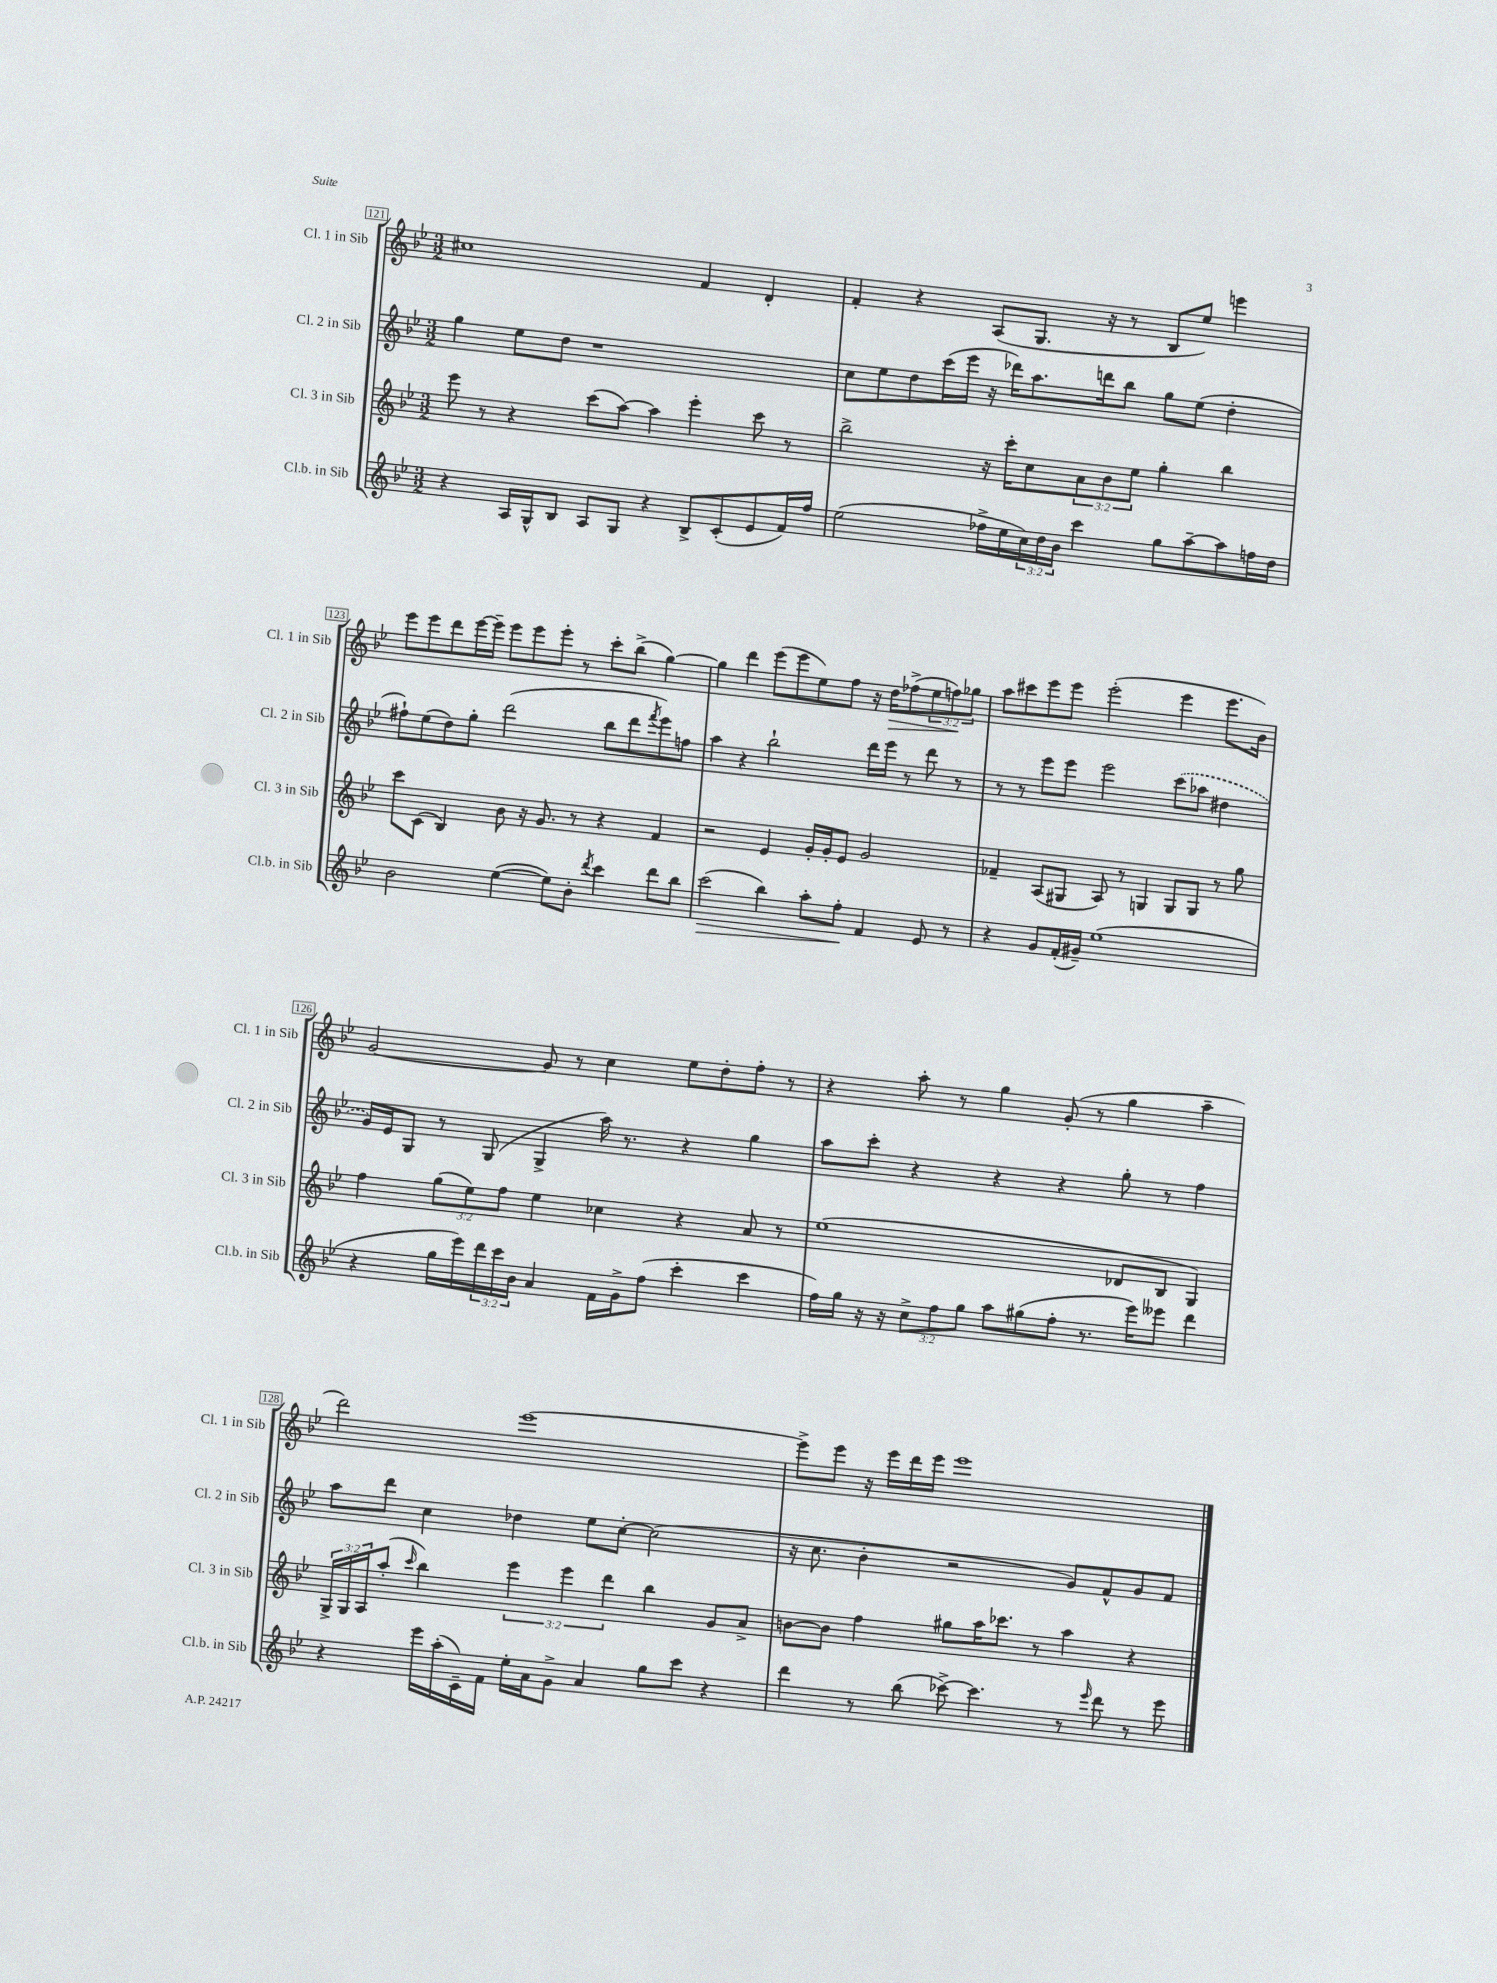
<<
\new StaffGroup <<
\new Staff = "s0" \with { instrumentName = "Cl. 1 in Sib" shortInstrumentName = "Cl. 1 in Sib" } {
    \clef treble \key bes \major \numericTimeSignature \time 3/2 \override Staff.TupletNumber.text = #tuplet-number::calc-fraction-text
    cis''1 f'4 d'4-. |
    f'4-. r4 a8( g8. r16 r8 bes8 ees''8) e'''4 |
    ees'''8 ees'''8 d'''8 ees'''16~ ees'''16-- ees'''8 ees'''8 ees'''8-. r8 c'''8-. bes''8->( g''4~) |
    g''4 d'''4 ees'''8( ees'''8 ees''8) f''8 r16 d''16\> fes''8->( \tuplet 3/2 { ees''8 f''8\!) ges''8 } |
    a''8 cis'''8 ees'''8 ees'''8 ees'''2-.( ees'''4 ees'''8. bes'16) |
    g'2~ g'8 r8 c''4 ees''8 d''8-. f''8-. r8 |
    r4 a''8-. r8 g''4 g'8-.( r8 g''4 a''4-- |
    d'''2) ees'''1~ |
    ees'''8-> ees'''8 r16 ees'''16 d'''16 ees'''16 ees'''1 \bar "|." |
}
\new Staff = "s1" \with { instrumentName = "Cl. 2 in Sib" shortInstrumentName = "Cl. 2 in Sib" } {
    \clef treble \key bes \major \numericTimeSignature \time 3/2
    g''4 ees''8 d''8 r1 |
    c''8 ees''8 d''8 c'''16( ees'''16 r16 des'''16) a''8. d'''16 bes''8 g''8 ees''8( d''4-. |
    fis''8-!) ees''8( d''8) g''8-. d'''2( bes''8 d'''8 \acciaccatura { f'''8 } ees'''8) f''8 |
    a''4 r4 bes''2-! d'''16 ees'''16 r8 d'''8 r8 |
    r8 r8 ees'''8 ees'''8 ees'''2 \once \slurDashed c'''8( aes''8 dis''4 |
    g'16) ees'16 g8 r8 g8( g4-> a''16) r8. r4 g''4 |
    a''8 c'''8-. r4 r4 r4 g''8-. r8 f''4 |
    a''8 d'''8 c''4 des''4 ees''8 c''8~-. c''2( |
    r16 c''8. bes'4-. r2 g'8) f'8-^ g'8 f'8 \bar "|." |
}
\new Staff = "s2" \with { instrumentName = "Cl. 3 in Sib" shortInstrumentName = "Cl. 3 in Sib" } {
    \clef treble \key bes \major \numericTimeSignature \time 3/2 \override Staff.TupletNumber.text = #tuplet-number::calc-fraction-text
    ees'''8 r8 r4 c'''8( a''8~) a''4 ees'''4-. c'''8 r8 |
    bes''2-> r16 c'''16-. c''8 \tuplet 3/2 { a'8 bes'8 ees''8 } g''4-. bes''4 |
    c'''8 c'8( bes4) bes'8 r16 g'8. r8 r4 f'4 |
    r2 ees'4 g'16-. g'16-. ees'8 g'2 |
    fes'4-- a8( gis8 a8) r8 g4 g8 g8 r8 g''8 |
    f''4 \tuplet 3/2 { g''8( ees''8) f''8 } ees''4 ces''4 r4 a'8 r8 |
    ees''1( des'8 bes8 g4) |
    \tuplet 3/2 { g16-> g16 a16 } a''8-.( \grace { c'''16 } bes''4) \tuplet 3/2 { ees'''4 ees'''4 d'''4 } bes''4 g'8 a'8-> |
    b'8~ b'8 f''4 gis''8 a''16 ces'''8. r8 a''4 r4 \bar "|." |
}
\new Staff = "s3" \with { instrumentName = "Cl.b. in Sib" shortInstrumentName = "Cl.b. in Sib" } {
    \clef treble \key bes \major \numericTimeSignature \time 3/2 \override Staff.TupletNumber.text = #tuplet-number::calc-fraction-text
    r4 a16 g16-^ bes8 a8 g8 r4 bes8-> c'8-.( ees'8 f'16) f''16 |
    ees''2( fes''16-> ees''16 \tuplet 3/2 { c''16) d''16 bes'16 } c'''4 g''8 a''8~-- a''8 f''16 d''16 |
    bes'2 ees''4~( ees''8) bes'8-. \acciaccatura { d'''8 } c'''4 d'''8 bes''8 |
    c'''2\>( bes''4) a''8-. f''8-.\! f'4 ees'8 r8 |
    r4 g'8 f'16-.( gis'16--) ees''1( |
    r4 g''16 ees'''16) \tuplet 3/2 { d'''16 c'''16 bes'16 } a'4 f'16 g'16-> f''8( c'''4-. c'''4 |
    f''16) g''16 r16 r16 \tuplet 3/2 { c''8-> f''8 g''8 } a''8 gis''8( f''8-. r8. ees'''16) eeses'''8 d'''4 |
    r4 ees'''16 a''16-.( c'16--) f'16 ees''16-. a'16 g'8-> a'4 g''8 c'''8 r4 |
    d'''4 r8 bes''8( ces'''8~->) ces'''4. r8 \grace { ees'''16 } d'''8 r8 ees'''8 \bar "|." |
}
>>
>>
\layout { \context { \Score currentBarNumber = #121 \override BarNumber.stencil = #(make-stencil-boxer 0.1 0.3 ly:text-interface::print) } }
